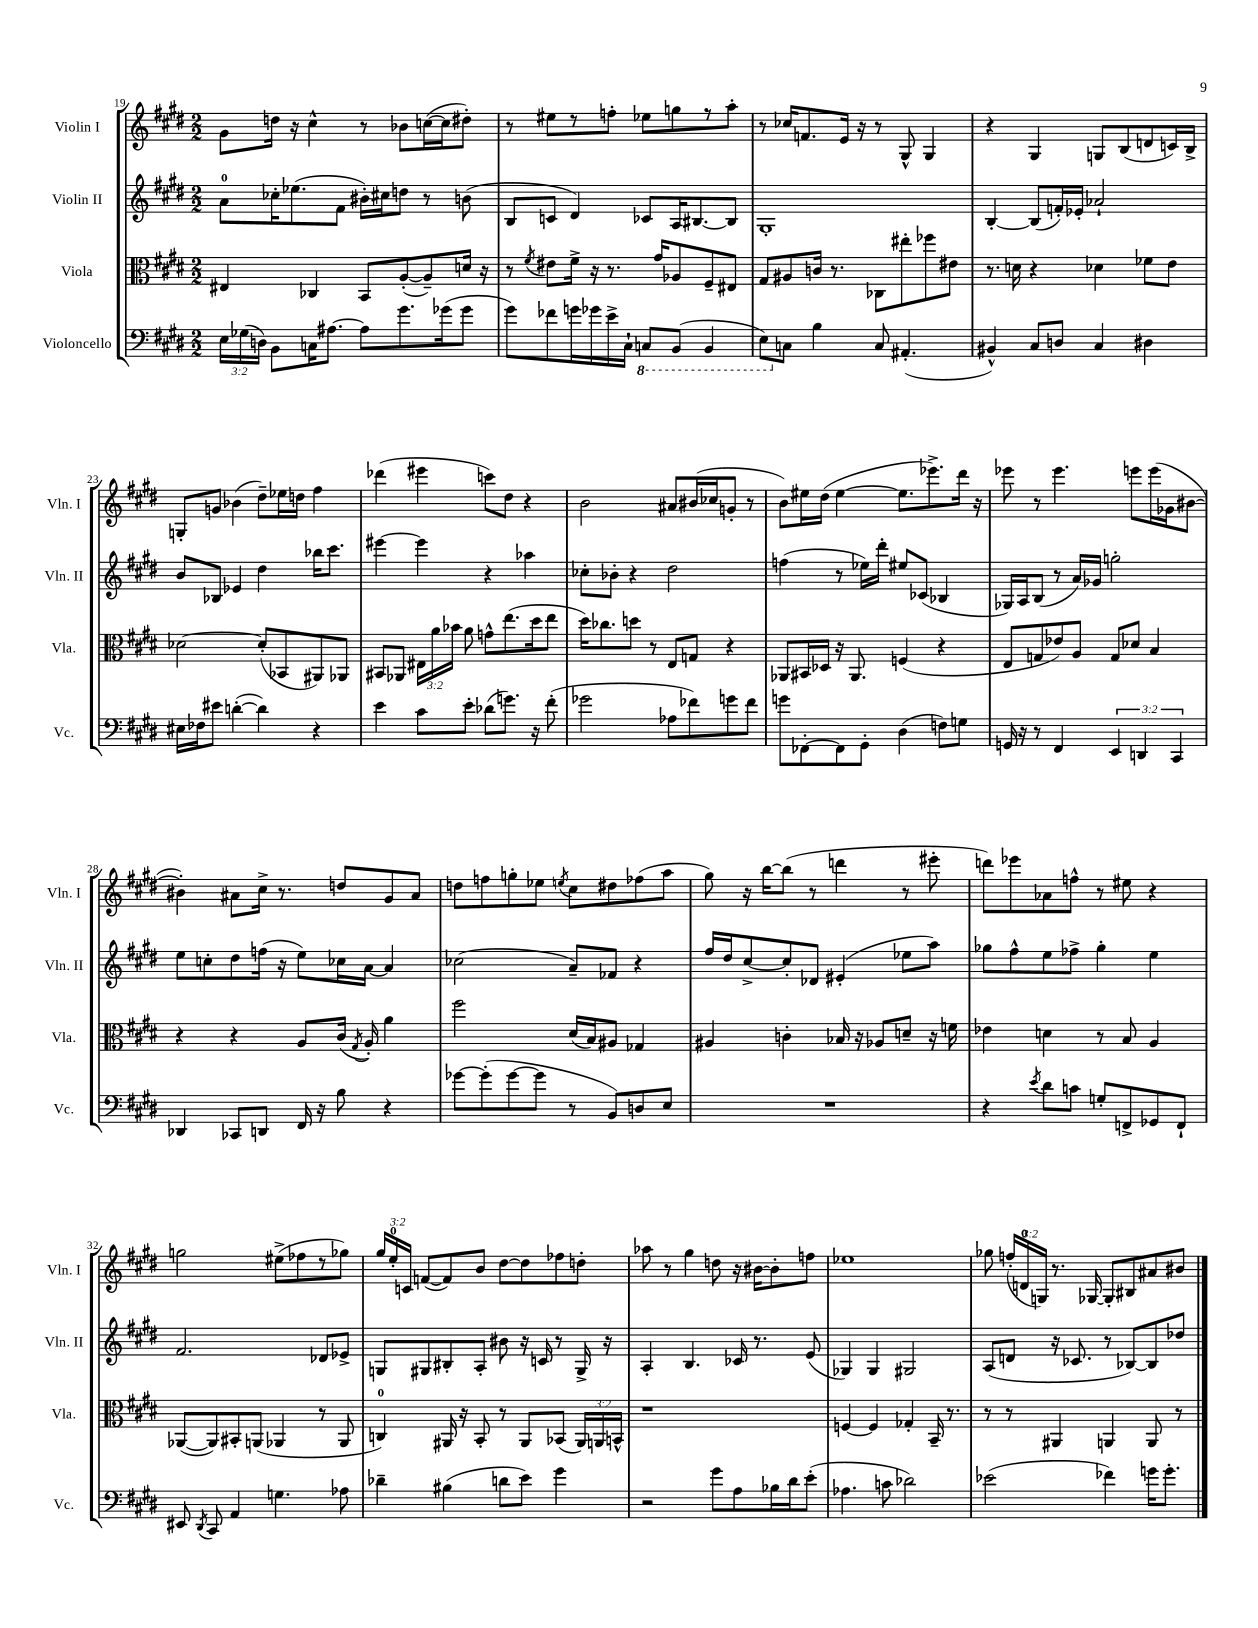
<<
\new StaffGroup <<
\new Staff = "s0" \with { instrumentName = "Violin I" shortInstrumentName = "Vln. I" } {
    \clef treble \key e \major \numericTimeSignature \time 2/2 \override Staff.TupletNumber.text = #tuplet-number::calc-fraction-text
    \autoBeamOff gis'8[ d''16] r16 cis''4-^ r8 bes'8[ c''16~( c''16 dis''8]-.) |
    r8 eis''8[ r8 f''8]-. ees''8[ g''8 r8 a''8]-. |
    r8 ces''16[ f'8. e'16] r16 r8 gis8-^ gis4 |
    r4 gis4 g8[ b8( d'8 c'16) b16]-> |
    g8[-. g'8] bes'4( dis''8[--) ees''16 d''16] fis''4 |
    des'''4( eis'''4 c'''8[) dis''8] r4 |
    b'2 ais'8[ bis'16( ces''16 g'8]-. r8 |
    b'8[) eis''16 dis''16]( eis''4~ eis''8.[ ees'''8.->) dis'''16] r16 |
    ees'''8 r8 ees'''4. e'''8[ e'''16( ges'16 bis'8]~ |
    bis'4-.) ais'8[ cis''16]-> r8. d''8[ gis'8 ais'8] |
    d''8[ f''8 g''8-. ees''8] \acciaccatura { e''8 } cis''8[ dis''8 fes''8( a''8] |
    gis''8) r16 b''16[~ b''8]( r8 d'''4 r8 eis'''8-. |
    d'''8[) ees'''8 aes'8 f''8]-^ r8 eis''8 r4 |
    g''2 eis''8[->( fes''8 r8 ges''8]) |
    \tuplet 3/2 { gis''16[ e''16-0-. c'16] } f'8[~( f'8) b'8] dis''8[~ dis''8 fes''8 d''8]-. |
    aes''8 r8 gis''4 d''8 r16 bis'16[~ bis'8-. f''8] |
    ees''1 |
    ges''8 \tuplet 3/2 { f''16[-.( d'16-0 g16]) } r8. ges16~ ges8[-. bis8 ais'8 bis'8] \bar "|." |
}
\new Staff = "s1" \with { instrumentName = "Violin II" shortInstrumentName = "Vln. II" } {
    \clef treble \key e \major \numericTimeSignature \time 2/2
    \autoBeamOff a'8[-0 ces''16-. ees''8.( fis'8] bis'16[-.) cis''16 d''8] r8 b'8( |
    b8[ c'8] dis'4) ces'8[ a16 bis8.~ bis8] |
    gis1-. |
    b4~-. b8[( f'16-.) ees'16]-. aes'2-! |
    b'8[ bes8] ees'4 dis''4 bes''16[ cis'''8.] |
    eis'''4~ eis'''4 r4 aes''4 |
    ces''8[-. bes'8]-. r4 dis''2 |
    f''4( r8 ees''16[) dis'''16]-. eis''8[ ces'8]( bes4 |
    ges16[) a16 b8]( r8 a'16[) ges'16] g''2-. |
    e''8[ c''8-. dis''8 f''16]( r16 e''8[) ces''16 a'16]~ a'4 |
    ces''2( a'8[--) fes'8] r4 |
    fis''16[ dis''16 cis''8~-> cis''8-. des'8] eis'4-.( ees''8[ a''8]) |
    ges''8[ fis''8-^ e''8 fes''8]-> ges''4-. e''4 |
    fis'2. des'8[ ees'8]-> |
    g8[ gis8 bis8-. a8]-. bis'8 r16 c'16 r8 gis16-> r16 |
    a4-. b4. ces'16 r8. e'8( |
    ges4) ges4 gis2 |
    a8[( d'8] r16 ces'8. r8 bes8[~) bes8 des''8] \bar "|." |
}
\new Staff = "s2" \with { instrumentName = "Viola" shortInstrumentName = "Vla." } {
    \clef alto \key e \major \numericTimeSignature \time 2/2 \override Staff.TupletNumber.text = #tuplet-number::calc-fraction-text
    \autoBeamOff eis4 ces4 b,8[ a8~-.( a8--) d'16] r16 |
    r8 \acciaccatura { fis'8 } eis'8[ fis'16]-> r16 r8. gis'16[ aes8 fis8-- eis8] |
    gis8[ ais8 c'16] r8. ces8[ eis''8-. fes''8 eis'8] |
    r8. d'16 r4 des'4 fes'8[ e'8] |
    des'2~ des'8[-.( bes,8 ais,8) aes,8] |
    bis,8[ aes,8] \tuplet 3/2 { eis16[ a'16 bes'16] } a'8 g'8[-^ e''8.( dis''16 e''8] |
    dis''16[) ces''8. d''8] r8 e8[ g8] r4 |
    aes,8[ bis,16 des16] r16 aes,8. f4( r4 |
    e8[ g8 ees'8) a8] g8[ des'8] b4 |
    r4 r4 a8[ cis'16]( \acciaccatura { gis8 } a16-.) a'4 |
    fis''2 dis'16[( b16) ais8] ges4 |
    ais4 c'4-. bes16 r16 aes8[ d'8]-- r16 f'16 |
    ees'4 d'4 r8 b8 a4 |
    aes,8[~( aes,8) bis,8-. a,8]( aes,4 r8 aes,8 |
    c4-0) ais,16 r16 b,8-. r8 ais,8[ bes,8]( \tuplet 3/2 { ais,16[) a,16 b,16]-^ } |
    r1 |
    f4~ f4 ges4-. b,16-- r8. |
    r8 r8 ais,4 a,4 a,8 r8 \bar "|." |
}
\new Staff = "s3" \with { instrumentName = "Violoncello" shortInstrumentName = "Vc." } {
    \clef bass \key e \major \numericTimeSignature \time 2/2 \override Staff.TupletNumber.text = #tuplet-number::calc-fraction-text
    \autoBeamOff \tuplet 3/2 { e16[ ges16( d16]) } b,8[ c16 ais8.]~ ais8[ gis'8. ges'16( ges'8] |
    gis'8[) fes'8 g'16 ges'16 e'16-> cis16]-! \ottava #-1 c,8[ b,,8]( b,,4 |
    e,8[) \ottava #0 c8] b4 c8 ais,4.-.( |
    bis,4-^) cis8[ d8] cis4 dis4 |
    eis16[ fes16 eis'8] d'4~-.( d'4) r4 |
    e'4 cis'8[ e'8]-. des'8[( g'8.]) r16 fis'8-.( |
    ges'2 aes8[ fes'8) g'8 fes'8] |
    g'8[ fes,8~-. fes,8 gis,8]-. dis4( f8[) g8] |
    g,16 r16 r8 fis,4 \tuplet 3/2 { e,4 d,4 cis,4 } |
    des,4 ces,8[ d,8] fis,16 r16 b8 r4 |
    ges'8[~ ges'8-.( ges'8~ ges'8] r8 b,8[) d8 e8] |
    R1 |
    r4 \acciaccatura { e'8 } dis'8[ c'8] g8[-. f,8-> ges,8 f,8]-! |
    eis,8 \acciaccatura { dis,8 } cis,8 a,4 g4. aes8 |
    des'4-- bis4( d'8[ e'8]) gis'4 |
    r2 gis'8[ a8 bes16 dis'16 e'8]-.( |
    aes4. c'8 des'2) |
    ees'2( fes'4) g'16[ g'8.]-. \bar "|." |
}
>>
>>
\layout { \context { \Score currentBarNumber = #19 } }
